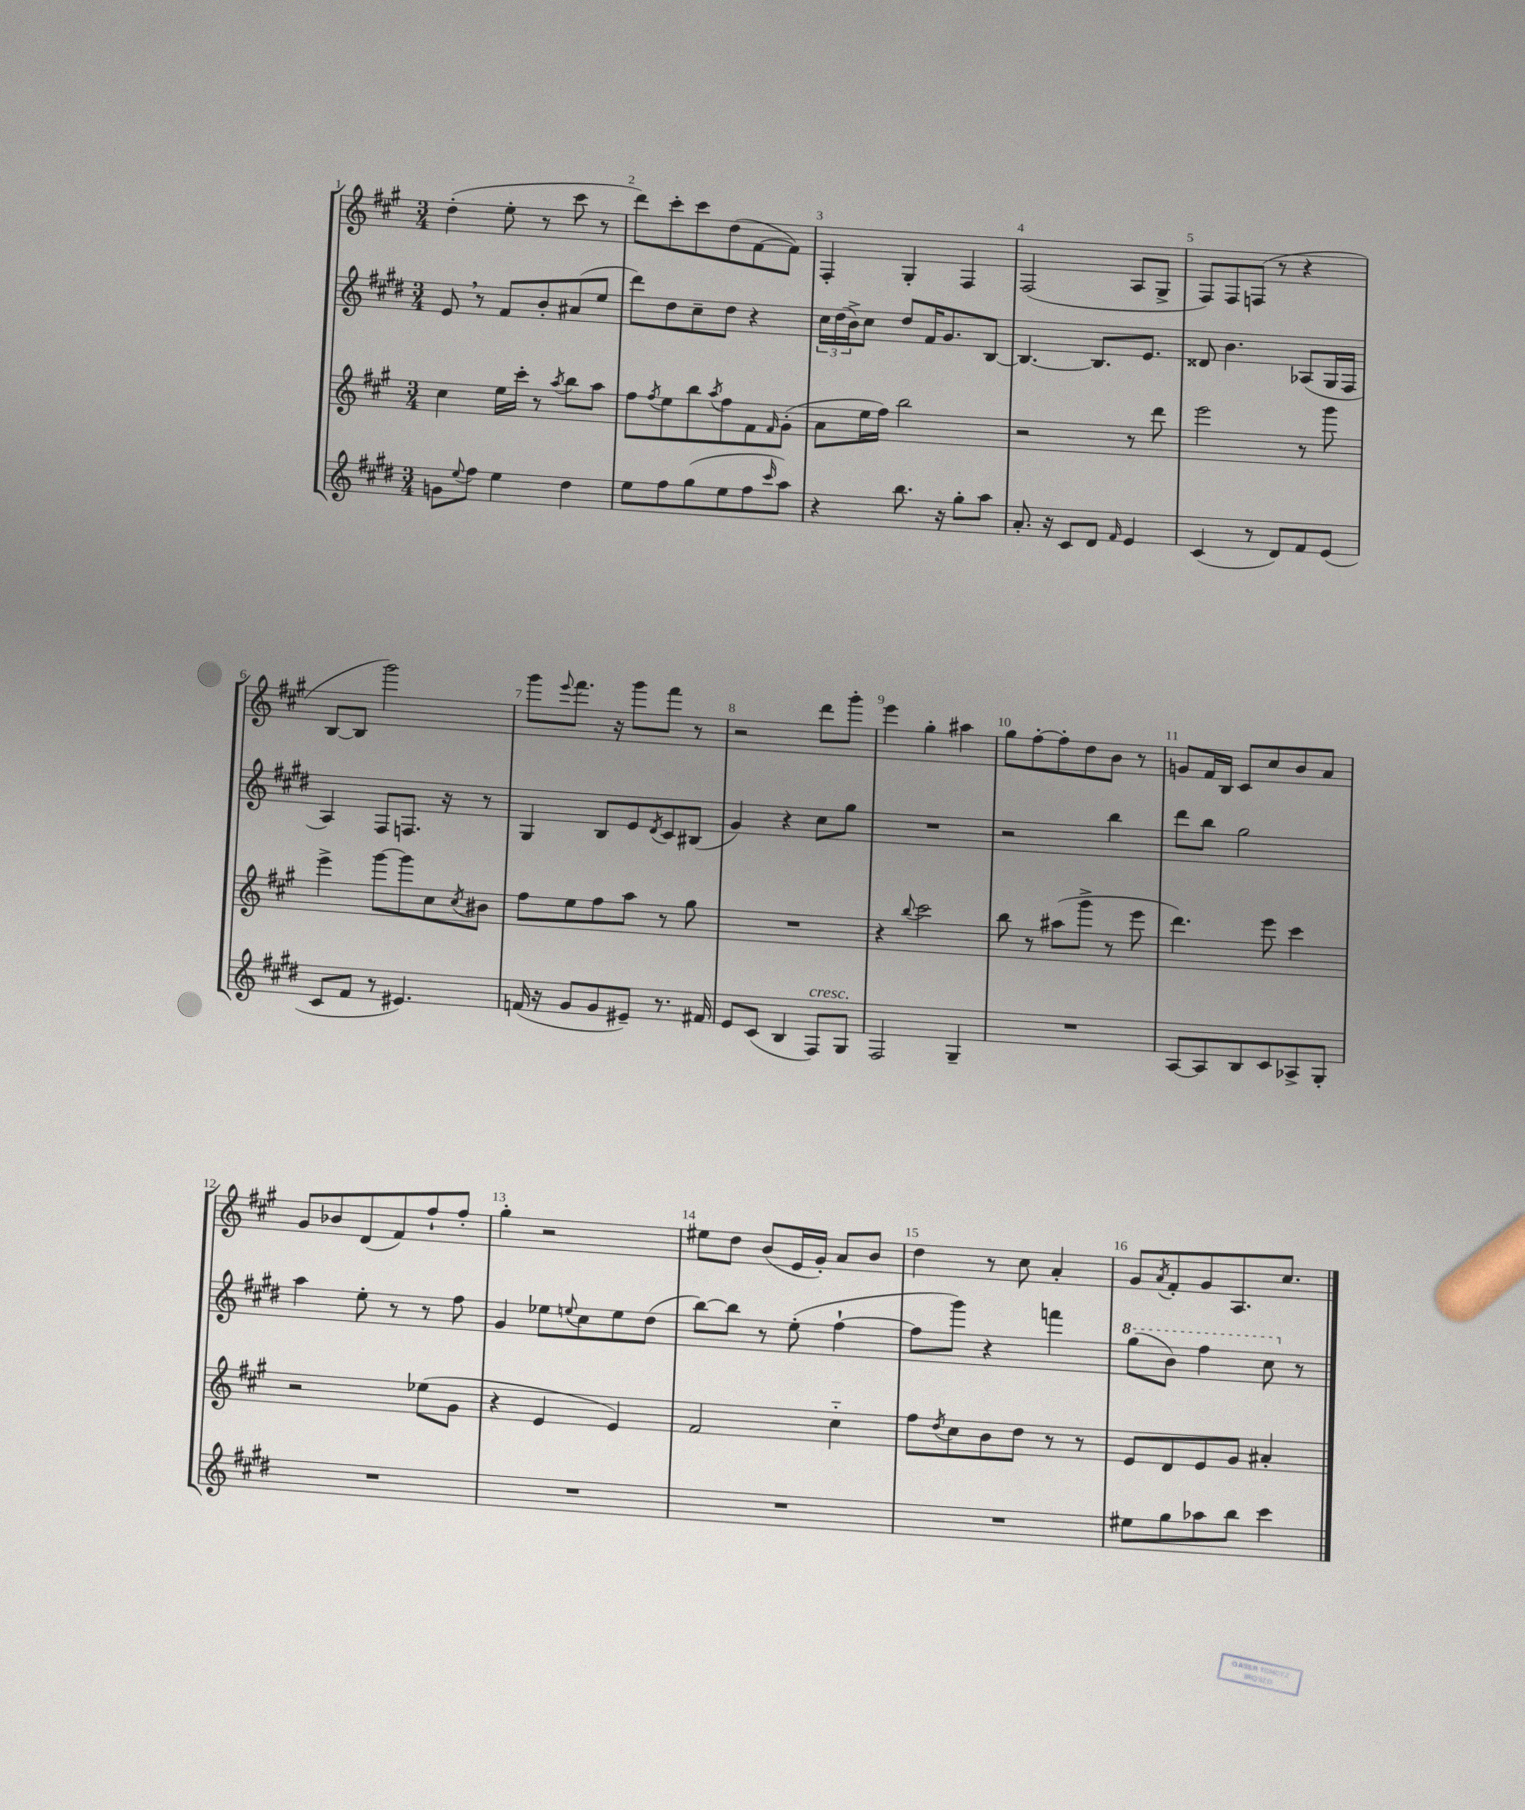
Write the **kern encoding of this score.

**kern	**kern	**kern	**kern
*part4	*part3	*part2	*part1
*staff4	*staff3	*staff2	*staff1
*clefG2	*clefG2	*clefG2	*clefG2
*k[f#c#g#d#]	*k[f#c#g#]	*k[f#c#g#d#]	*k[f#c#g#]
*M3/4	*M3/4	*M3/4	*M3/4
=1	=1	=1	=1
8gn\L	4cc#\	8e,/	(4dd'\
8qqee/	.	.	.
8ff#\J	.	8r	.
4ee\	16ee\LL	8f#/L	8ee'\
.	16ccc#'\JJ	.	.
.	8r	8b'/	8r
.	8qaa/	.	.
4dd#\	8bb\L	(8a#X/	8ccc#\
.	8aa\J	8ee/J	8r
=2	=2	=2	=2
8ee\L	8ff#\L	8ddd#\L)	8ddd\L)
.	8qff#/	.	.
8ff#\	8ee\	8dd#\	8ccc#'\
(8gg#\	8bb\	8cc#~\	8ccc#\
.	8qaa/	.	.
8ee\	8ff#\	8dd#\J	(8dd\
8ff#\	8f#\	4r	[8f#\
16qqccc#/	16qqf#/	.	.
8aa\J)	(8g#'\J	.	8f#\J])
=3	=3	=3	=3
4r	8a\L	24cc#\LL	4F#'/
.	.	(24dd#\	.
.	.	24b^\J)	.
.	16ee\L	8cc#\J	.
.	16ff#\JJ)	.	.
8.bb\	2bb\	8dd#/L	4G#'/
.	.	16f#/K	.
16r	.	8.g#/	.
8gg#'\L	.	.	4F#/
8aa\J	.	[8B/J	.
=4	=4	=4	=4
8.a'/	2r	4.B/_	(2F#/
16r	.	.	.
8c#/L	.	.	.
8d#/J	.	8.B/L]	.
16qqf#/	.	.	.
4e/	8r	.	8A/L
.	.	8.e/J	.
.	8ddd\	.	8G#^/J
=5	=5	=5	=5
(4c#/	2eee\	8d##X/	8F#/L)
.	.	4.b\	8F#/
8r	.	.	(8Fn/J
8d#/L)	.	.	8r
8f#/	8r	(8A-X/L	4r
(8e/J	8ggg#\	16G#/L	.
.	.	16F#/JJ	.
!!LO:LB:g=z
=6	=6	=6	=6
8c#/L	4eee^\	4A/)	[8B/L
8f#/J	.	.	8B/J]
8r	[8ggg#\L	8F#/L	2ggg#\)
4.e#X/)	8ggg#\]	8.Fn/J	.
.	8cc#\	.	.
.	.	16r	.
.	8qcc#/	.	.
.	8b#X\J	8r	.
=7	=7	=7	=7
(16fn/	8ff#\L	4G#/	8ggg#\L
16r	.	.	.
.	.	.	8qqeee/
8g#/L	8ee\	.	8.fff#\J
8g#/	8ff#\	8B/L	.
.	.	.	16r
8e#X~/J)	8aa\J	8e/	8ggg#\L
.	.	8qd#/	.
8.r	8r	8c#/	8fff#\J
.	8gg#\	(8B#X/J	8r
16f#X/	.	.	.
=8	=8	=8	=8
8e/L	2.r	4g#/)	2r
(8c#/J	.	.	.
4B/	.	4r	.
!LO:TX:a:i:t=cresc.	!	!	!
8F#/L)	.	8cc#\L	8ddd\L
8G#/J	.	8gg#\J	8ggg#'\J
=9	=9	=9	=9
2F#/	4r	2.r	4eee\
.	8qqbb/	.	.
.	2ccc#\	.	4gg#'\
4G#~/	.	.	4aa#X\
=10	=10	=10	=10
2.r	8bb\	2r	8gg#\L
.	8r	.	[8ff#'\
.	(8aa#X\L	.	8ff#'\]
.	8ggg#^\J	.	8dd\
.	8r	4bb\	8b\J
.	8eee\	.	8r
=11	=11	=11	=11
[8A/L	4.ddd\)	8ddd#\L	8gn/L
8A/]	.	8bb\J	16f#/L
.	.	.	16B/JJ
8B/	.	2gg#\	8c#/L
8c#/	8eee\	.	8cc#/
8A-X^/	4ccc#\	.	8b/
8G#'/J	.	.	8a/J
!!LO:LB:g=z
=12	=12	=12	=12
2.r	2r	4aa\	8g#/L
.	.	.	8b-X/
.	.	8ee'\	(8d/
.	.	8r	8f#/)
.	(8ee-X\L	8r	8ff#`/
.	8g#\J	8ff#\	8ff#'/J
=13	=13	=13	=13
2.r	4r	4g#/	4gg#'\
.	4e/	8ee-X\L	2r
.	.	8qqeen/	.
.	.	8cc#\	.
.	4e/)	8ee\	.
.	.	(8dd#\J	.
=14	=14	=14	=14
2.r	2f#/	[8bb\L)	8ee#X\L
.	.	8bb\J]	8dd\J
.	.	8r	(8b/L
.	.	(8ee'\	16e/L
.	.	.	16g#'/JJ)
.	4cc#\	[4ff#`\	8a/L
.	.	.	8b/J
=15	=15	=15	=15
2.r	8ff#\L	8ff#\L]	4dd\
.	8qdd/	.	.
.	8cc#\	8ggg#\J)	.
.	8b\	4r	8r
.	8dd\J	.	8cc#\
.	8r	4fffn\	4a'/
.	8r	.	.
=16	=16	=16	=16
*	*	*8va	*
8ee#X\L	8e/L	(8ggg#\L	8g#/L
.	.	.	8qa/
8gg#\	8d/	8bb\J)	8f#'/
8aa-X\	8e/	4fff#\	8g#/
8bb\J	8g#/J	.	8.A/
4ccc#\	4a#X'/	8ccc#\	.
.	.	.	8.cc#/J
*	*	*X8va	*
.	.	8r	.
==	==	==	==
*-	*-	*-	*-
